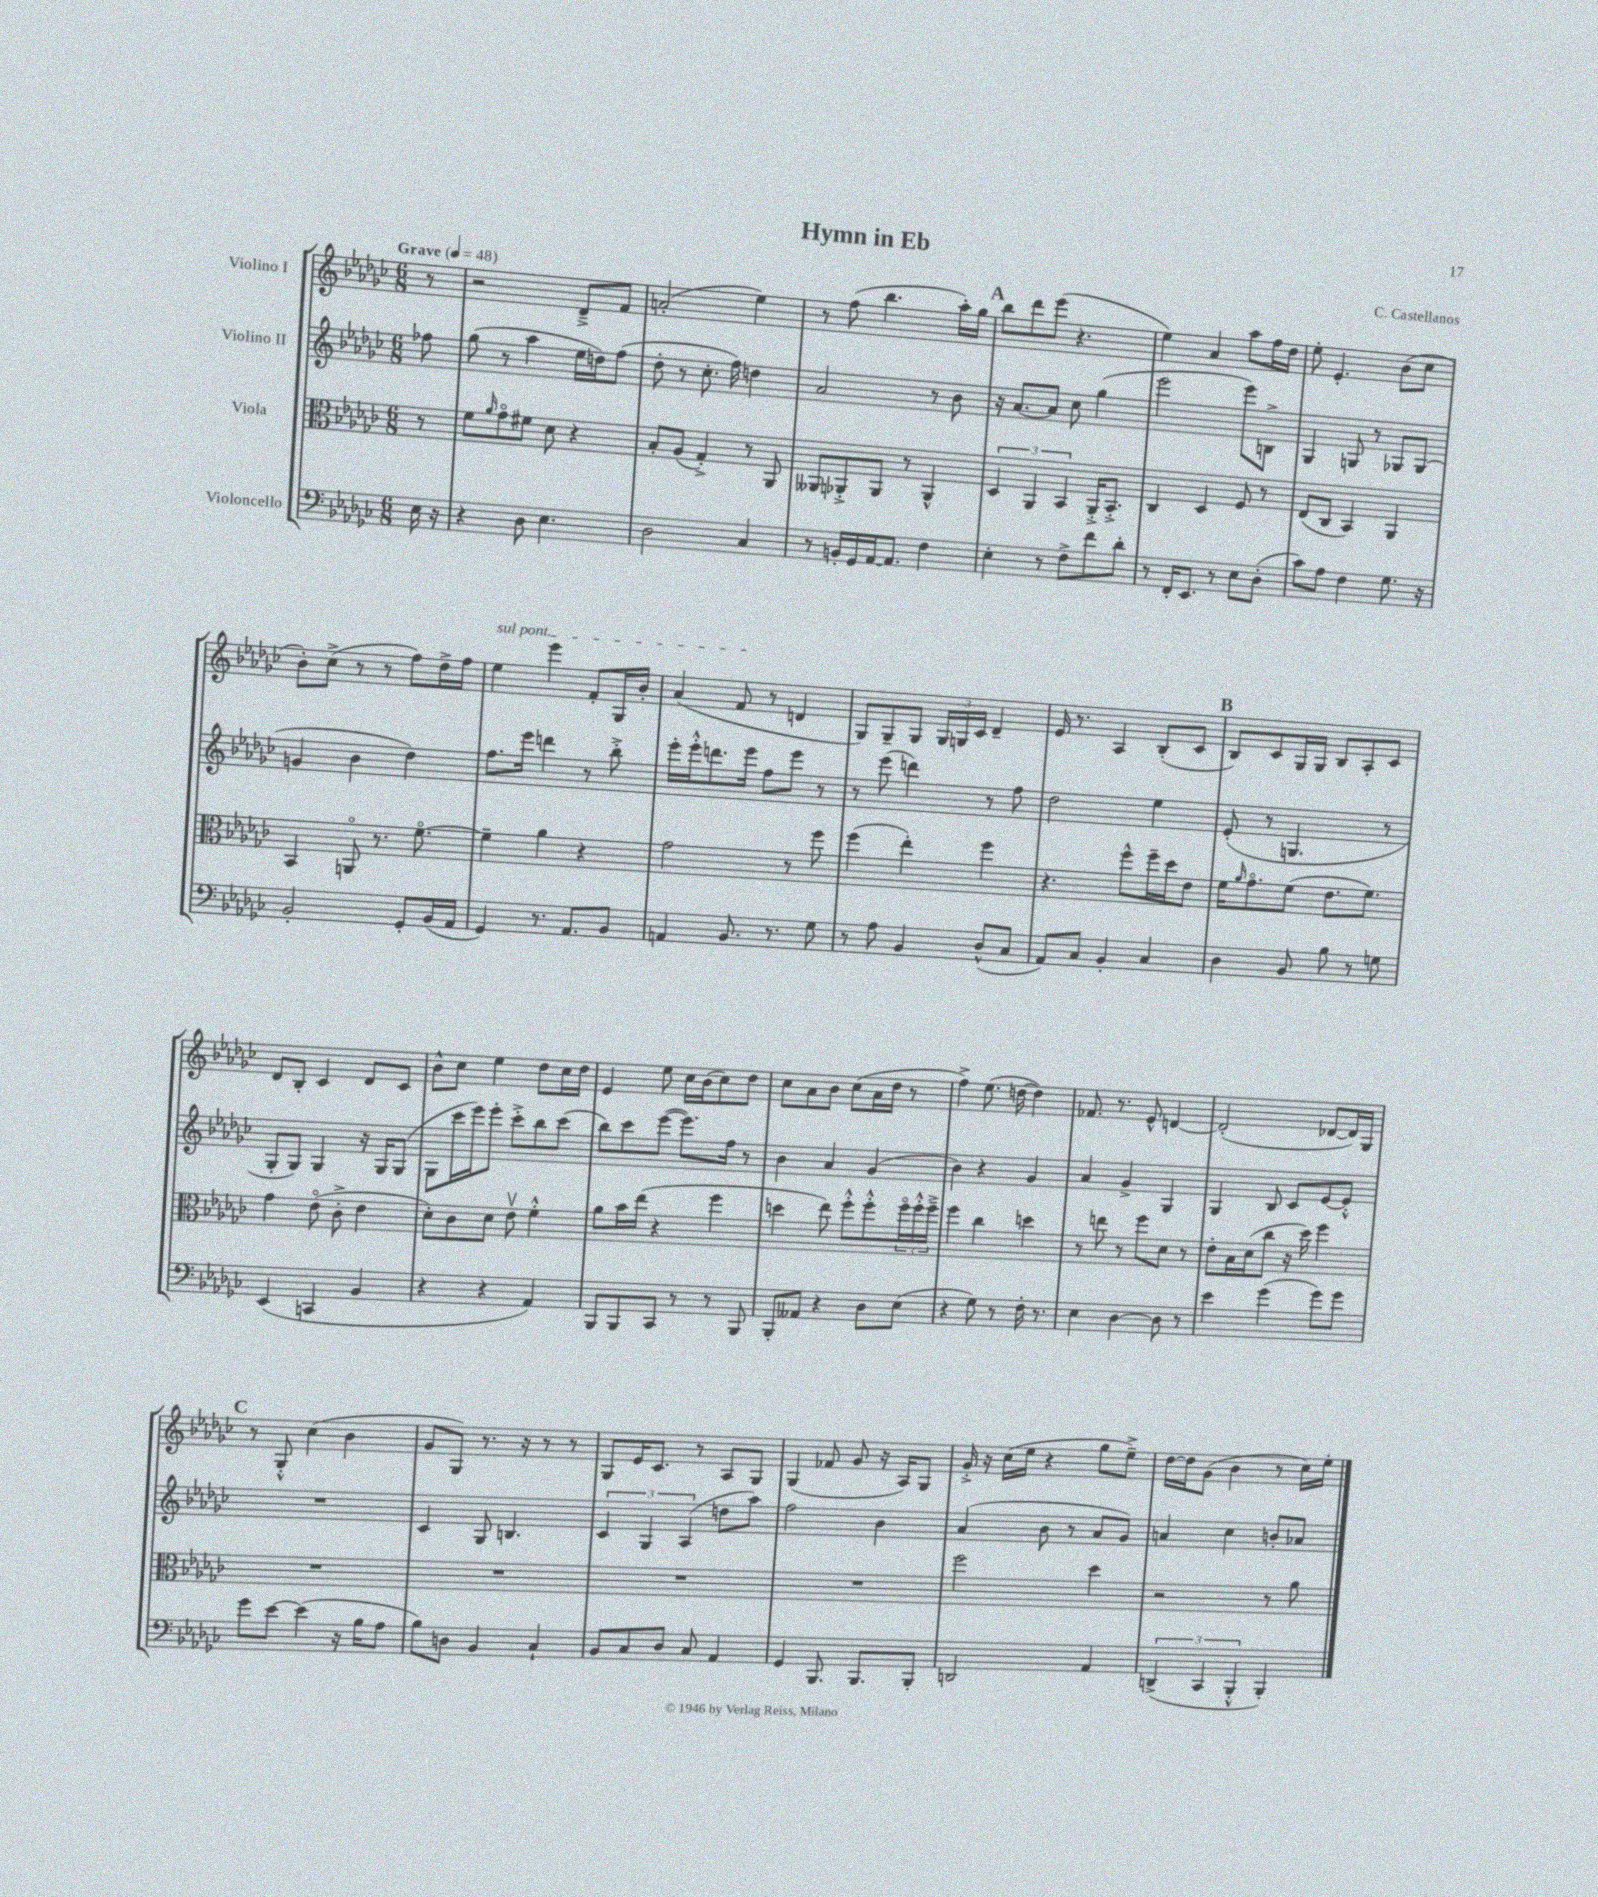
\header { title = "Hymn in Eb" composer = "C. Castellanos" }
<<
\new StaffGroup <<
\new Staff = "s0" \with { instrumentName = "Violino I" } {
    \clef treble \key ges \major \numericTimeSignature \time 6/8 \partial 8 \tempo "Grave" 4 = 48
    r8 |
    r2 des'8---> f'8 |
    a'2-.( ees''4) |
    r8 f''8( bes''4. aes''16-.) ges''16 |
    \mark \markup { \bold "A" } bes''8 des'''8 ees'''8( r4. |
    ees''4) aes'4 aes''8 f''16 des''16 |
    ees''8-. ees'4.-. bes'8( ces''8 |
    bes'8-.) ces''8->( r8 r8 f''8) des''16-> f''16 |
    \once \override TextSpanner.bound-details.left.text = \markup { \italic "sul pont." } ees''4\startTextSpan ees'''4 f'8-. ges16 bes'16-. |
    aes'4( f'8\stopTextSpan r8 d'4 |
    ges8) ges8-- ges8 \tuplet 3/2 { ges16 g16 ces'16 } des'4-- |
    ees'16 r8. aes4 bes8-.( ces'8 |
    \mark \markup { \bold "B" } bes8) ces'8 ges16 ges16 bes8 aes8-. ces'8 |
    des'8 bes8-. ces'4 des'8 ces'8 |
    bes'8-^ ces''8 ees''4 des''8 ces''16 des''16 |
    ees'4 ees''8 ces''16 bes'16( ces''8) des''8 |
    ces''8 aes'8 bes'8 ces''8( aes'16 des''16 r8 |
    f''4->) ees''8.( d''16~ d''4) |
    fes'8. r8. ees'8-^ d'4~ |
    d'2-.( des'8~ des'16) ges16 |
    \mark \markup { \bold "C" } r8 ges8-.-^ ces''4( bes'4 |
    ges'8 ges8) r8. r16 r8 r8 |
    ges8 ees'16 ces'8. r8 aes8 ges8 |
    ges4( fes'8 ges'8 r16 aes16) ges8 |
    ges'16-.-> r16 ces''16( ees''16 r4 ges''8 ees''8--->) |
    des''16~ des''16 ges'8( bes'4 r8 ces''16) ees''16-. \bar "|." |
}
\new Staff = "s1" \with { instrumentName = "Violino II" } {
    \clef treble \key ges \major \numericTimeSignature \time 6/8 \partial 8
    fes''8 |
    ges''8( r8 aes''4 ees''16 d''16) f''8( |
    des''8-. r8 ces''8.-. f''16) d''4 |
    aes'2 r8 bes'8 |
    \mark \markup { \bold "A" } r16 aes'8.~ aes'8 ces''8 ges''4( |
    ees'''2 ees'''8) b8-> |
    ges4 g8 r8 ges8 ges8( |
    g'4 bes'4 des''4) |
    f''8. ees'''16 d'''4 r8 bes''8-.-> |
    ees'''16-. ees'''16-.-^ d'''8. ees'''16 f''8 ees'''8 r8 |
    r8 ees'''8( d'''4) r8 f''8 |
    des''2 ees''4 |
    \mark \markup { \bold "B" } ees'8-.( r8 g4. r8 |
    ges8-. ges8) ges4 r16 ges16 ges8( |
    ges8 ces'''16 ees'''16) ees'''8-. ces'''8-.-> bes''8 ces'''8( |
    bes''8) ces'''8 ees'''8~( ees'''8.) f''16 r8 |
    bes'4 aes'4 ges'4( |
    bes'4) r4 ges'4 |
    aes'4 ges'4-> ges4 |
    ges4 bes8 ces'8 ees'8~ ees'8-.-^ |
    \mark \markup { \bold "C" } R2. |
    ces'4 ges8 b4. |
    \tuplet 3/2 { ces'4 ges4 aes4( } d''8 aes''8) |
    f''2 bes'4 |
    aes'4( bes'8 r8 aes'8 ges'8) |
    a'4 ces''4 b'8-. aes'8 \bar "|." |
}
\new Staff = "s2" \with { instrumentName = "Viola" } {
    \clef alto \key ges \major \numericTimeSignature \time 6/8 \partial 8
    r8 |
    f'8 \grace { aes'16 } ges'8\flageolet fis'8 des'8 r4 |
    bes8-. aes8( ges4-.->) r8 aes,8 |
    aeses,8 aes,8-.-> aes,8 r8 aes,4-^ |
    \mark \markup { \bold "A" } \tuplet 3/2 { des4 aes,4 bes,4 } aes,16-.-> bes,8.-.-> |
    ces4 des4 f8 r8 |
    ees8( ces8 bes,4) aes,4 |
    bes,4 a,8\flageolet r8. f'8.~\flageolet |
    f'4-- aes'4 r4 |
    ges'2 r8 f''8 |
    f''4( ees''4-.) f''4 |
    r4. f''8-^ f''16-- des''16 ees'8 |
    \mark \markup { \bold "B" } f'16 \grace { aes'16 } ges'8.\flageolet f'8( ees'8. f'8.) |
    ges'4 ees'8\flageolet( ces'8-.-> ees'4 |
    des'8-.) ces'8 des'8 ees'8\upbow f'4-.-^ |
    aes'8 bes'16 ees''16( r4 f''4 |
    d''4 ees''8) f''8-.-^ f''8-.-^ \tuplet 3/2 { f''16\flageolet f''16-.-^ f''16---> } |
    f''4 ces''4 d''4 |
    r8 e''8 r8 f''8 des'8 r8 |
    ees'8-. bes16 des'16( ces''8 r16 des''16) f''4 |
    \mark \markup { \bold "C" } R2. |
    R2. |
    R2. |
    R2. |
    f''2 des''4 |
    r2 r8 aes'8 \bar "|." |
}
\new Staff = "s3" \with { instrumentName = "Violoncello" } {
    \clef bass \key ges \major \numericTimeSignature \time 6/8 \partial 8
    ees16 r16 |
    r4 des8 ees4. |
    des2 ces4 |
    r8 b,16-. ges,16 aes,16~ aes,8. f4 |
    \mark \markup { \bold "A" } ees4-. r8 f8-> f'8 des'8-. |
    r8 f,16-. ees,8. r8 ees8 des8-.( |
    ces'8) aes8 f4 ges8. r16 |
    bes,2-. ges,8-. bes,16( aes,16 |
    ges,4) r8. aes,8. bes,8 |
    a,4 bes,8. r8. ges8 |
    r8 aes8 bes,4 des8-^( ces8 |
    aes,8) ces8 bes,4-. ces4 |
    \mark \markup { \bold "B" } des4 bes,8 bes8 r8 g8 |
    ees,4( c,4 bes,4 |
    r4 r4 aes,4) |
    bes,,8 bes,,8 ces,8 r8 r8 bes,,8 |
    bes,,8-. aeses,8 r4 des8 ees8( |
    r4 ges8) r8 f16-. r8. |
    ees4 des4~ des8 r8 |
    ees'4 ges'4( ges'8) ges'8 |
    \mark \markup { \bold "C" } ges'8 ees'8~ ees'4( r16 bes16 aes8 |
    bes8) d8 bes,4 ces4-! |
    bes,8 ces8 des8 ces8 aes,4 |
    ges,4 bes,,8. bes,,8. bes,,8-. |
    d,2 aes,4 |
    \tuplet 3/2 { d,4->( ces,4 bes,,4-.-^ } bes,,4-.) \bar "|." |
}
>>
>>
\layout { \context { \Score \remove "Bar_number_engraver" } }
